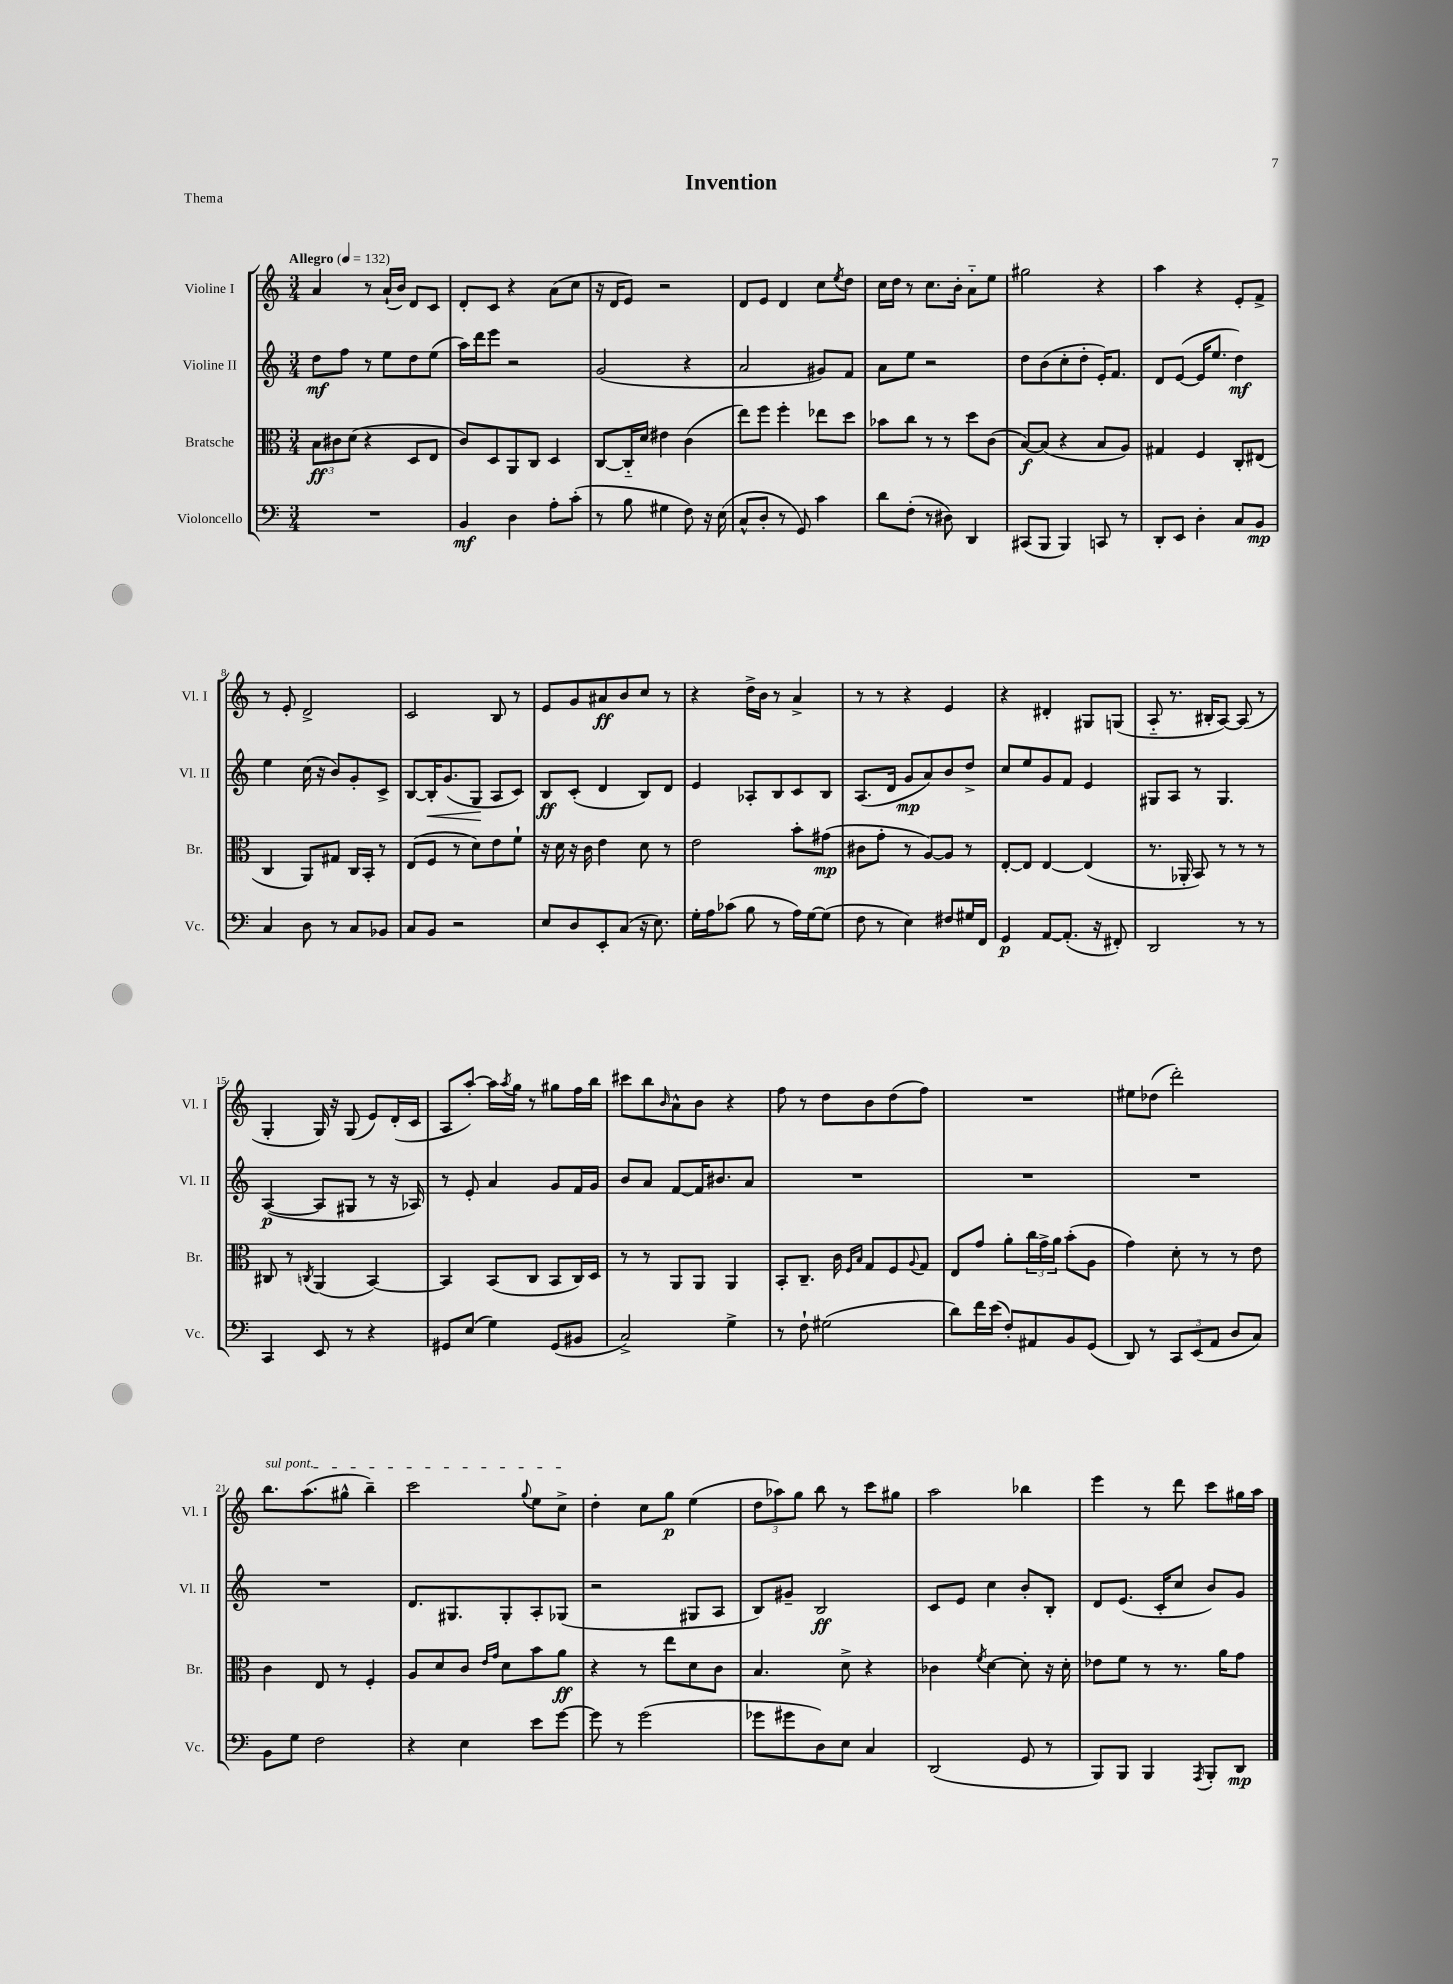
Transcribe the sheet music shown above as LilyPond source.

\header { title = "Invention" piece = "Thema" }
<<
\new StaffGroup <<
\new Staff = "s0" \with { instrumentName = "Violine I" shortInstrumentName = "Vl. I" } {
    \clef treble \key c \major \numericTimeSignature \time 3/4 \tempo "Allegro" 4 = 132
    a'4 r8 a'16-!( b'16) d'8 c'8 |
    d'8-. c'8 r4 a'8( c''8 |
    r16 d'16 e'8) r2 |
    d'8 e'8 d'4 c''8 \acciaccatura { e''8 } d''8 |
    c''16 d''16 r8 c''8. b'16-. a'8-_ e''8 |
    gis''2 r4 |
    a''4 r4 e'8-. f'8-> |
    r8 e'8-. d'2-> |
    c'2 b8 r8 |
    e'8 g'8 ais'8\ff b'8 c''8 r8 |
    r4 d''16-> b'16 r8 a'4-> |
    r8 r8 r4 e'4 |
    r4 dis'4-. gis8 g8( |
    a8-_ r8. bis16-. a8~) a8( r8 |
    g4-. g16) r16 g8( e'8) d'16-.( c'16 |
    a8 a''8~-.) a''16 \acciaccatura { a''8 } g''16 r8 gis''8 f''16 b''16 |
    cis'''8 b''8 \grace { b'16 } a'8-^ b'8 r4 |
    f''8 r8 d''8 b'8 d''8( f''8) |
    R2. |
    eis''8 des''8( d'''2-.) |
    \once \override TextSpanner.bound-details.left.text = \markup { \italic "sul pont." } b''8.\startTextSpan a''8.( gis''8-^ b''4--) |
    c'''2 \appoggiatura { g''8 } e''8 c''8->\stopTextSpan |
    d''4-. c''8 g''8\p e''4( |
    \tuplet 3/2 { d''8 aes''8) g''8 } b''8 r8 c'''8 gis''8 |
    a''2 bes''4 |
    e'''4 r8 d'''8 c'''8 gis''16 a''16 \bar "|." |
}
\new Staff = "s1" \with { instrumentName = "Violine II" shortInstrumentName = "Vl. II" } {
    \clef treble \key c \major \numericTimeSignature \time 3/4
    d''8\mf f''8 r8 e''8 d''8 e''8( |
    a''16) d'''16 e'''8 r2 |
    g'2( r4 |
    a'2 gis'8) f'8 |
    a'8 e''8 r2 |
    d''8 b'8( c''8-. d''8-. e'16-.) f'8. |
    d'8 e'8~( e'16 e''8. d''4\mf) |
    e''4 c''16( r16 b'8) g'8-. c'8-> |
    b8~ b16-.\< g'8.( g8\! a8 c'8) |
    b8\ff c'8-.( d'4 b8) d'8 |
    e'4 aes8-. b8 c'8 b8 |
    a8.( d'16 g'8\mp a'8) b'8 d''8-> |
    c''8 e''8 g'8 f'8 e'4 |
    gis8 a8 r8 gis4. |
    a4~\p( a8 gis8 r8 r16 aes16) |
    r8 e'8-. a'4 g'8 f'16 g'16 |
    b'8 a'8 f'8~ f'16 bis'8. a'8 |
    R2. |
    R2. |
    R2. |
    R2. |
    d'8. gis8. gis8-. a8-. ges8( |
    r2 gis8 a8 |
    b8) gis'8-- b2\ff |
    c'8 e'8 c''4 b'8-. b8-. |
    d'8 e'8.( c'16-. c''8 b'8) g'8 \bar "|." |
}
\new Staff = "s2" \with { instrumentName = "Bratsche" shortInstrumentName = "Br." } {
    \clef alto \key c \major \numericTimeSignature \time 3/4
    \tuplet 3/2 { b8\ff cis'8 d'8( } r4 d8 e8 |
    c'8) d8 a,8 c8 d4 |
    c8~ c16-_ d'16 eis'4 c'4( |
    e''8) f''8 f''4-. ees''8 d''8 |
    bes'8 c''8 r8 r8 d''8 c'8( |
    b8~\f) b8( r4 b8 a8) |
    gis4 f4 c8-. eis8( |
    c4 a,8) gis8 c16 b,16-. r8 |
    e8( f8 r8 d'8) e'8 f'8-! |
    r16 d'16 r16 c'16 e'4 d'8 r8 |
    e'2 b'8-. gis'8\mp( |
    cis'8 g'8-. r8 a8~) a8 r8 |
    e8~-. e8 e4~ e4( |
    r8. aes,16-. b,8) r8 r8 r8 |
    cis8 r8 \acciaccatura { c8 } a,4( b,4~) |
    b,4 b,8( c8 b,8 c16) d16 |
    r8 r8 a,8 a,8 a,4 |
    b,8-. c8.-- c'16 \grace { f16 b16 } g8 f8 \appoggiatura { a8 } g8 |
    e8 g'8 a'8-. \tuplet 3/2 { c''16 g'16-> a'16 } b'8-.( a8 |
    g'4) d'8-. r8 r8 e'8 |
    c'4 e8 r8 f4-. |
    a8 d'8 c'8 \grace { e'16 g'16 } d'8 b'8 a'8\ff |
    r4 r8 e''8 d'8 c'8 |
    b4. d'8-> r4 |
    ces'4 \acciaccatura { f'8 } d'4~ d'8-. r16 d'16-. |
    ees'8 f'8 r8 r8. a'16 g'8 \bar "|." |
}
\new Staff = "s3" \with { instrumentName = "Violoncello" shortInstrumentName = "Vc." } {
    \clef bass \key c \major \numericTimeSignature \time 3/4
    R2. |
    b,4\mf d4 a8-. c'8-.( |
    r8 b8 gis4 f8) r16 e16( |
    c8-^ d8-. r8 g,8) c'4 |
    d'8 f8-.( r8 dis8) d,4 |
    cis,8( b,,8 b,,4) c,8 r8 |
    d,8-. e,8 d4-. c8 b,8\mp |
    c4 d8 r8 c8 bes,8 |
    c8 b,8 r2 |
    e8 d8 e,8-. c8( r16 e8.) |
    g16-. a16 ces'8( b8 r8 a16) g16~ g8( |
    f8 r8 e4) fis8 gis16 f,16 |
    g,4\p a,8~ a,8.-.( r16 fis,8-.) |
    d,2 r8 r8 |
    c,4 e,8 r8 r4 |
    gis,8 e8( g4) gis,8( bis,8 |
    c2->) g4-> |
    r8 f8-! gis2( |
    d'8) f'16 e'16( f8-.) ais,8 b,8 g,8( |
    d,8) r8 \tuplet 3/2 { c,8 e,8( a,8 } d8 c8) |
    b,8 g8 f2 |
    r4 e4 e'8 g'8~ |
    g'8 r8 g'2( |
    ges'8 gis'8 d8) e8 c4 |
    d,2( g,8 r8 |
    b,,8) b,,8 b,,4 \acciaccatura { a,,8 } b,,8-. d,8\mp \bar "|." |
}
>>
>>
